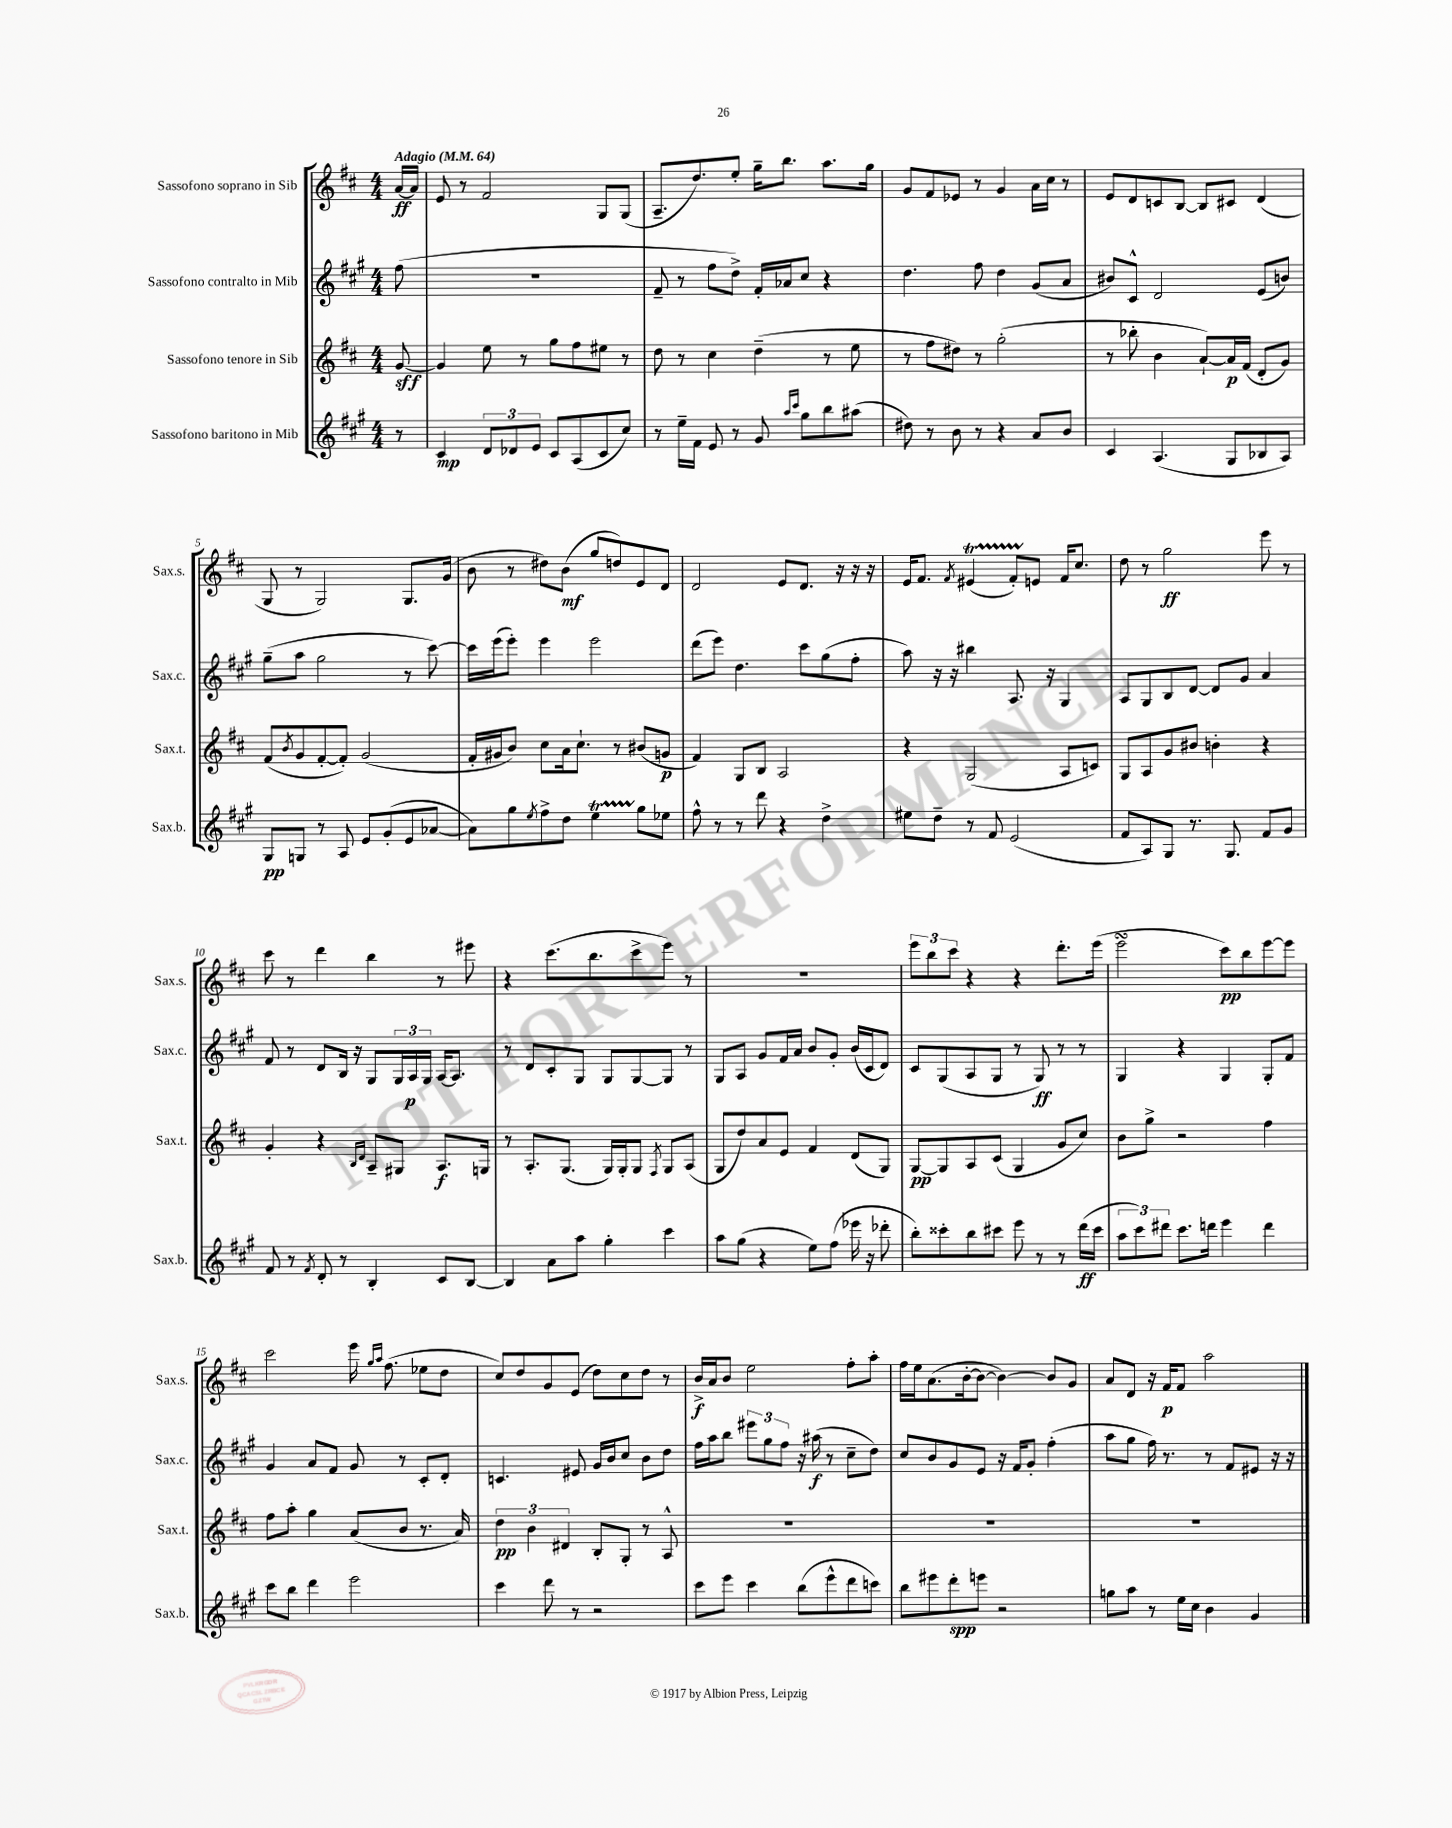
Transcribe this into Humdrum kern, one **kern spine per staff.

**kern	**kern	**kern	**kern
*staff4	*staff3	*staff2	*staff1
*clefG2	*clefG2	*clefG2	*clefG2
*k[f#c#g#]	*k[f#c#]	*k[f#c#g#]	*k[f#c#]
*M4/4	*M4/4	*M4/4	*M4/4
*MM64	*MM64	*MM64	*MM64
8r	[8g	(8ff#	[16a
.	.	.	16a]
=	=	=	=
4c#	4g]	1r	8e
.	.	.	8r
12d	8ee	.	2f#
12d-	.	.	.
.	8r	.	.
12e	.	.	.
8c#	8gg	.	.
(8A	8ff#	.	.
8c#	8ee#	.	8G
8cc#)	8r	.	(8G
=	=	=	=
8r	8dd	8f#~	8.A~
16ee~	8r	8r	.
16f#	.	.	8.dd)
8e	4cc#	8ff#	.
8r	.	8dd^)	8ee'
8g#	(4dd~	16f#'	16gg~
.	.	16a-	8.bb
16qqaa	.	.	.
16qqccc#	.	.	.
8gg#	.	8cc#	.
8bb	8r	4r	8.aa
(8aa#	8ee	.	.
.	.	.	16gg
=	=	=	=
8dd#)	8r	4.dd	8g
8r	8ff#	.	8f#
8b	8dd#)	.	8e-
8r	8r	8ff#	8r
4r	(2gg'	4dd	4g
8a	.	(8g#	16a
.	.	.	16cc#
8b	.	8a	8r
=	=	=	=
4c#	8r	8b#)	8e
.	8bb-'	8c#^^	8d
(4.A	4b	2d	8c
.	.	.	[8B
.	[8a`)	.	8B]
8G#	16a]	.	8c#
.	(16f#	.	.
8B-	8d'	(8e	(4d
8A)	8g)	8b)	.
=	=	=	=
8G#	(8f#	(8gg#~	8G
.	8qb	.	.
8G	8g	8aa	8r
8r	[8f#'	2gg#	2G)
8A	8f#'])	.	.
8e	(2g	.	.
(8g#'	.	.	.
8e	.	8r	8.G
[8a-	.	[8ccc#)	.
.	.	.	(16g
=	=	=	=
8a-])	16f#'	16ccc#]	8b
.	16g#	(16eee	.
8gg#	8b)	8eee')	8r
8qee	.	.	.
8ff#^	8cc#	4eee	8dd#)
8dd	16a	.	(8b
.	8.cc#`	.	.
4ee	.	2eee	8gg
.	8r	.	8dd)
8gg#	(8b#	.	8e
8ee-	8g	.	8d
=	=	=	=
8ff#^^	4f#)	(8ddd	2d
8r	.	8eee)	.
8r	8G	4.dd	.
8ddd	8B	.	.
4r	2A	.	8e
.	.	8ccc#	8.d
4dd^	.	(8gg#	.
.	.	.	16r
.	.	8ff#'	16r
.	.	.	16r
=	=	=	=
8ee#	4r	8aa)	16e
.	.	.	8.f#
8dd~	.	16r	.
.	.	16r	.
.	.	.	8qf#
8r	(2G	4bb#	(4e#
8f#	.	.	.
(2e	.	8.A	8f#')
.	.	.	8e
.	.	16r	.
.	8A	4G#	16f#
.	.	.	8.cc#
.	8c)	.	.
=	=	=	=
8f#	8G	8A	8dd
8A)	8A	8G#	8r
8G#	8g	8B	2gg
8.r	8b#	[8d	.
.	4b'	8d]	.
8.G#	.	.	.
.	.	8g#	.
8f#	4r	4a	8eee
8g#	.	.	8r
=	=	=	=
8f#	4g'	8f#	8ccc#
8r	.	8r	8r
8qf#	.	.	.
8d'	4r	8d	4ddd
8r	.	16B	.
.	.	16r	.
.	16qqB	.	.
.	16qqd	.	.
4B'	8A~	8G#	4bb
.	8G#	24G#	.
.	.	24A	.
.	.	24G#	.
8c#	8.A	[16A	8r
.	.	8.A]	.
[8B	.	.	8eee#
.	16G	.	.
=	=	=	=
4B]	8r	8r	4r
.	8.A'	8d	.
8a	.	8c#'	(8.ccc#
.	(8.G	.	.
8aa	.	8G#	.
.	.	.	8.bb
4gg#'	16G)	8G#	.
.	16G'	.	.
.	8G	[8G#	8ccc#^
.	8qF#	.	.
4ccc#	8G	8G#]	8eee)
.	(8A	8r	8r
=	=	=	=
8aa	8G	8G#	1r
(8gg#	8dd)	8A	.
4r	8a	8g#	.
.	8e	16f#	.
.	.	16a	.
8ee)	4f#	8b	.
(8ff#	.	8g#'	.
16eee-	(8d	(16b	.
16r	.	16c#	.
8ddd-'	8G)	8d)	.
=	=	=	=
8bb')	[8G	8c#	12eee
.	.	.	12bb
8ccc##'	8G]	(8G#	.
.	.	.	12ccc#
8bb	8A	8A	4r
8ccc#	(8c#	8G#	.
8eee	4G	8r	4r
8r	.	8G#)	.
8r	8g	8r	8.ddd'
(16ddd	8cc#)	8r	.
16ccc#	.	.	(16eee
=	=	=	=
12aa	8b	4G#	2eee
12ccc#)	.	.	.
.	8gg^	.	.
12ddd#	.	.	.
8.ccc#	2r	4r	.
16ddd	.	.	.
4eee	.	4G#	8ccc#)
.	.	.	8bb
4ddd	4ff#	8G#'	[8eee
.	.	8f#	8eee]
=	=	=	=
8ccc#	8ff#	4g#	2ccc#
8bb	8aa'	.	.
4ddd	4gg	8a	.
.	.	8f#	.
2eee	(8a	8g#	16eee
.	.	.	16qqgg
.	.	.	16qqaa
.	.	.	(8.ff#
.	8b	8r	.
.	8.r	8c#'	8ee-
.	.	8d'	8dd
.	16a)	.	.
=	=	=	=
4ccc#	6dd	4.c	8cc#)
.	.	.	8dd
.	6b	.	.
8ddd	.	.	8g
.	6d#	.	.
8r	.	8e#	(8e
2r	8B'	16g#	8dd)
.	.	16b	.
.	8G'	8cc#	8cc#
.	8r	8b	8dd
.	8A^^	8dd	8r
=	=	=	=
8ccc#	1r	16ff#	16b^
.	.	16aa	16a
8eee	.	8bb	8b
4ccc#	.	12eee#	2ee
.	.	12gg#	.
.	.	12ff#	.
(8bb	.	16r	.
.	.	(16aa#	.
8eee^^	.	8r	.
8ddd	.	8cc#~	8ff#'
8ccc)	.	8dd)	8aa'
=	=	=	=
8bb	1r	8cc#	16ff#
.	.	.	16ee
8eee#	.	8b	(8.a
8ddd'	.	8g#	.
.	.	.	[16b'
8eee	.	8e	8b_
2r	.	16r	4b_)
.	.	16f#	.
.	.	8g#'	.
.	.	(4ff#'	8b]
.	.	.	8g
=	=	=	=
8gg	1r	8aa	8a
8aa	.	8gg#	8d
8r	.	16ff#)	16r
.	.	8.r	16f#
16ee	.	.	8f#
16cc#	.	.	.
4b	.	8r	2aa
.	.	8f#	.
4g#	.	8e#	.
.	.	16r	.
.	.	16r	.
==	==	==	==
*-	*-	*-	*-
